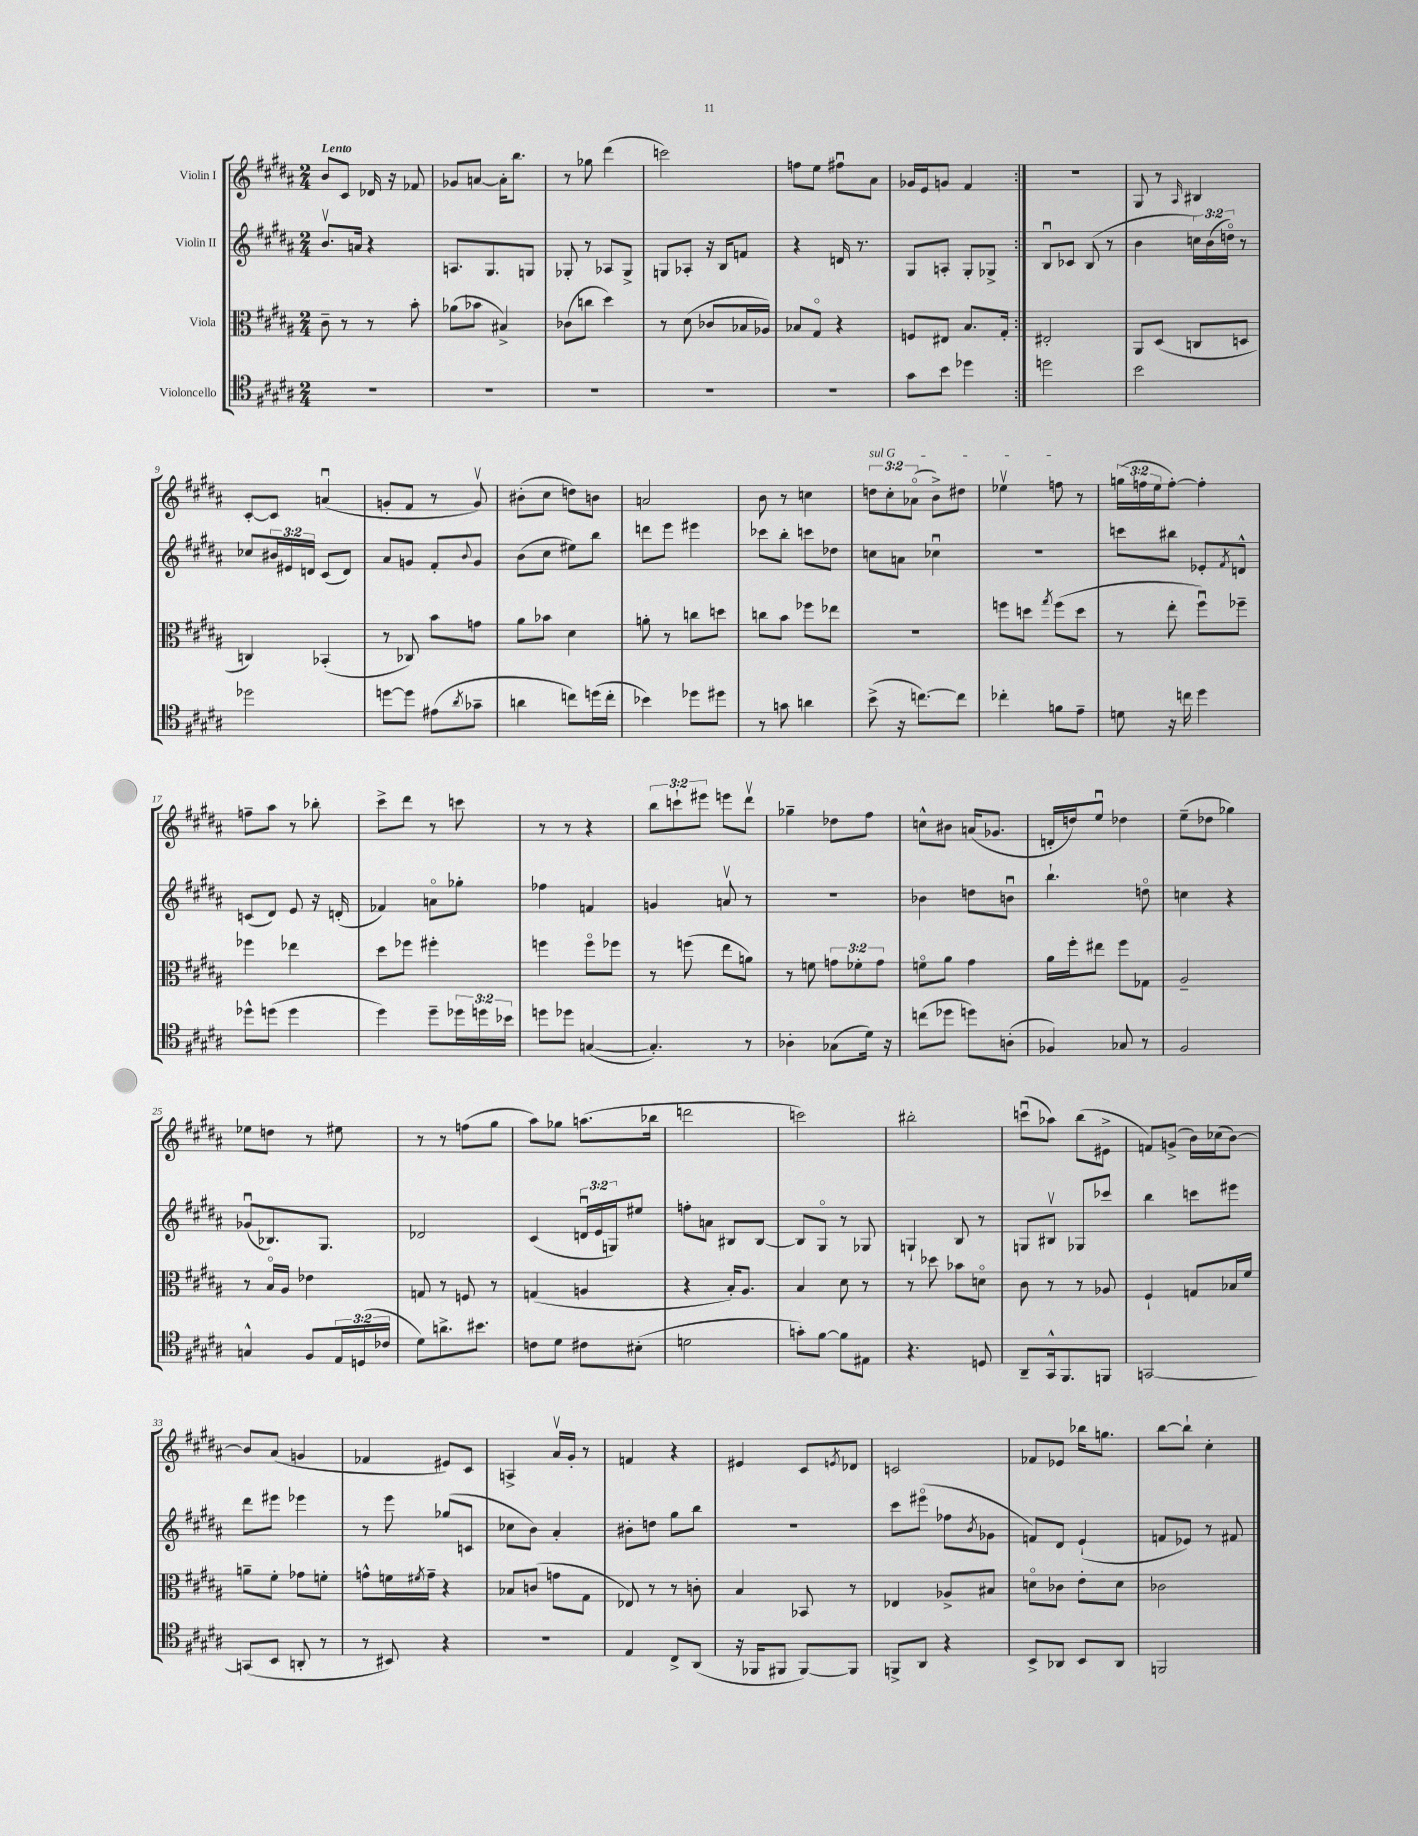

**kern	**kern	**kern	**kern
*part4	*part3	*part2	*part1
*staff4	*staff3	*staff2	*staff1
*I"Violoncello	*I"Viola	*I"Violin II	*I"Violin I
*clefC4	*clefC3	*clefG2	*clefG2
*k[f#c#g#d#a#]	*k[f#c#g#d#a#]	*k[f#c#g#d#a#]	*k[f#c#g#d#a#]
*M2/4	*M2/4	*M2/4	*M2/4
=1	=1	=1	=1
!	!	!	!LO:TX:a:B:t=Lento
2r	8c#~\	8.bv/L	8b/L
.	8r	.	8c#/J
.	.	16an/Jk	.
.	8r	4r	16d-X/
.	.	.	16r
.	8b'\	.	8f-X/
=2	=2	=2	=2
2r	(8a-X\L	8.An/L	8g-X/L
.	8b-X\J	.	[8an/J
.	.	8.G#/	.
.	4B#X^/)	.	16a'\KL]
.	.	.	8.bb\J
.	.	8Gn/J	.
=3	=3	=3	=3
2r	(8c-X\L	8G-X'/	8r
.	8ccn\J	8r	8gg-X\
.	4dd#\)	8A-X/L	(4ddd#\
.	.	8G-^/J	.
=4	=4	=4	=4
2r	8r	8Gn/L	2cccn\)
.	(8d#\	8A-X'/J	.
.	8c-X/L	16r	.
.	.	16B/KL	.
.	16B-X/L	8fn/J	.
.	16A-X/JJ)	.	.
=5	=5	=5	=5
2r	8B-X/L	4r	8ffn\L
.	8G#/J	.	8ee\J
.	4r	16dn/	8ff#Xu\L
.	.	8.r	.
.	.	.	8a#\J
=6	=6	=6	=6
8g#\L	8Fn/L	8G#/L	16g-X/LL
.	.	.	16e/J
8b\J	8E#X/J	8An'/J	8gn/J
4dd-X\	8.B/L	8G#'/L	4f#/
.	.	8G-X^/J	.
.	16G#'/Jk	.	.
=7:|!	=7:|!	=7:|!	=7:|!
2ddn\	2E#X'/	8Bu/L	2r
.	.	8c-X/J	.
.	.	(8B/	.
.	.	8r	.
=8	=8	=8	=8
2b\	8AA#/L	4b\	8G#/
.	(8D#/J	.	8r
.	.	.	16qqA#/
.	8Cn/L	24ccn\LL)	4B#X/
.	.	(24b\	.
.	.	24ddn\JJ)	.
.	8Dn/J	8r	.
!!LO:LB:g=z
=9	=9	=9	=9
2dd-X\	4Cn/)	8cc-X/L	[8c#'/L
.	.	24b#X/L	8c#/J]
.	.	24e#X/	.
.	.	24dn/JJ	.
.	(4BB-X'/	(8c#/L	(4anu/
.	.	8d/J)	.
=10	=10	=10	=10
[8ddn\L	8r	8a#/L	8gn'/L
8dd\J]	8C-X/)	8gn/J	8f#/J
(8e#X\L	8b\L	8f#'/L	8r
8qa#/	.	8qqb/	.
8g-X~\J	8gn\J	8g/J	8gv/)
=11	=11	=11	=11
4an\	8a#\L	(8b\L	(8b#X'\L
.	8b-X\J	8cc#\J	8cc#\J
8ccn\L)	4d#\	8ee#X\L)	8ddn\L)
(16ddn\L	.	8bb\J	8bn\J
16cc'\JJ	.	.	.
=12	=12	=12	=12
4b-X\)	8an'\	8dddn\L	2an/
.	8r	8eee\J	.
8dd-X\L	8ccn\L	4eee#X\	.
8dd#X\J	8ddn\J	.	.
=13	=13	=13	=13
8r	8ccn\L	8ccc-X\L	8b\
8gn\	8b\J	8bb'\J	8r
4an\	8ff-X\L	8cccn\L	4ccn\
.	8ee-X\J	8dd-X\J	.
=14	=14	=14	=14
!	!	!	!LO:TX:a:i:t=sul G
(8b^\	2r	8ccn\L	12ddn\L
.	.	.	12cc#'\
16r	.	8an\J	.
.	.	.	(12a-X\J
[8.ccn\L)	.	.	.
.	.	4cc-Xu\	8b^\L)
8cc\J]	.	.	8dd#X\J
=15	=15	=15	=15
4cc-X'\	8ffn\L	2r	4ee-Xv\
.	8ddn\J	.	.
.	8qgg#/	.	.
8fn\L	(8ff\L	.	8ffn\
8e~\J	8dd\J	.	8r
=16	=16	=16	=16
8dn\	8r	8cccn\L	(24ggn\LL
.	.	.	24ffn\
.	.	.	24ee\J
16r	8ee'\	8bb#X\J	[8ff'\J)
16ccn\	.	.	.
4dd#\	8ff#u\L)	8e-X'/L	4ff'\]
.	.	8qf#/	.
.	8ff-X~\J	8dn^^/J	.
!!LO:LB:g=z
=17	=17	=17	=17
8dd-X^^\L	4ff-X\	(8cn/L	8ffn~\L
(8ddn\J	.	8d#/J)	8aa#\J
4dd\	4ee-X\	8e/	8r
.	.	16r	8bb-X'\
.	.	(16dn'/	.
=18	=18	=18	=18
4dd#\)	8dd#\L	4f-X/)	8ccc#^\L
.	8ff-X\J	.	8ddd#\J
8dd#~\L	4ff#X'\	8an\L	8r
24dd-X\L	.	8gg-X'\J	8cccn\
24ddn\	.	.	.
24b-X\JJ	.	.	.
=19	=19	=19	=19
8ddn\L	4ffn\	4ff-X\	8r
8dd-X\J	.	.	8r
([4Gn/	8ff\L	4fn/	4r
.	8ff-X\J	.	.
=20	=20	=20	=20
4.G'/])	8r	4gn/	12bb\L
.	.	.	12cccn`\
.	(8ffn\	.	.
.	.	.	12eee#X\J
.	8ee\L	8anv/	8eeen\L
8r	8an\J)	8r	8ddd#v\J
=21	=21	=21	=21
4A-X'\	8r	2r	4gg-X~\
.	8fn\	.	.
(8G-X\L	12gn\L	.	8dd-X\L
.	12f-X'\	.	.
16d#\Jk)	.	.	8ff#\J
.	12g\J	.	.
16r	.	.	.
=22	=22	=22	=22
(8ccn\L	8fn\L	4b-X\	8ccn^^\L
8dd-X\J	8a#\J	.	8b#X\J
8ddn\L)	4g#\	8ddn\L	(16an/KL
.	.	.	8.g-X/J
(8An'\J	.	8bnu\J	.
=23	=23	=23	=23
4F-X/)	16a#\LL	4.bb`\	16dn'/LL
.	16ff#'\J	.	16ddn/J)
.	8ee#X\J	.	8eeu/J
8G-X/	8ff#\L	.	4dd-X\
8r	8G-X\J	8ddn\	.
=24	=24	=24	=24
2F#/	2A#~/	4ccn\	(8ee~\L
.	.	.	8dd-X\J
.	.	4r	4gg-X\)
!!LO:LB:g=z
=25	=25	=25	=25
4Gn^^/	8r	(8g-Xu/L	8ee-X\L
.	16B/LL	8.B-X/)	8ddn\J
.	16A#/JJ	.	.
8F#/L	4e-X\	.	8r
.	.	8.G#/J	.
24E/L	.	.	8ee#X\
(24Dn/	.	.	.
24c-X/JJ	.	.	.
=26	=26	=26	=26
8d#\L)	8Gn/	2d-X/	8r
8.an^\	8r	.	8r
.	8Fn/	.	(8ffn\L
8.b#X\J	.	.	.
.	8r	.	8gg#\J
=27	=27	=27	=27
8cn\L	(4Gn/	(4c#/	8aa#\L)
8d#\J	.	.	8gg-X\J
8c#X\L	4An/	24dnu/LL	(8.aan\L
.	.	24e/	.
.	.	24Gn/J)	.
(8B#X'\J	.	8ee#X/J	.
.	.	.	16bb-X\Jk
=28	=28	=28	=28
2dn\	4r	8ffn'\L	2dddn\
.	.	8an\J	.
.	16B'/KL)	8B#X/L	.
.	8.A#/J	.	.
.	.	[8B#/J	.
=29	=29	=29	=29
8gn'\L)	4B/	8B#/L]	2cccn\)
[8f#\J	.	8G#/J	.
8f#\L]	8d#\	8r	.
8E#X\J	8r	8G-X/	.
=30	=30	=30	=30
4.r	8r	4Gn`/	2bb#X'\
.	8dd-X\	.	.
.	8b-X\L	8B/	.
8Dn/	8dn\J	8r	.
=31	=31	=31	=31
8AA#~/L	8c#\	8Gn/L	(8cccnu\L
16GG#^^/k	8r	8B#Xv/J	8aa-X\J)
8.FF#/	.	.	.
.	8r	8G-X/L	(8bb\L
8FFn/J	8A-X/	8ccc-X/J	8e#X^\J
=32	=32	=32	=32
[2GGn/	4F#`/	4bb\	8fn/L)
.	.	.	(8gn^/J
.	8Gn/L	8cccn\L	16b\LL)
.	.	.	(16cc-X\J
.	16B-X/L	8eee#X\J	[8b\J)
.	16f#/JJ	.	.
!!LO:LB:g=z
=33	=33	=33	=33
(8GGn/L]	8an~\L	8ddd#\L	8b/L]
8BB/J	8f#'\J	8eee#X\J	(8a#/J
8AAn'/	8g-X\L	4eee-X\	4gn/
8r	8fn'\J	.	.
=34	=34	=34	=34
8r	8gn^^\L	8r	4f-X/
8BB#X/)	16fn\L	8eee\	.
.	8qf#X/	.	.
.	16g~\JJ	.	.
4r	4r	(8gg-X/L	8e#X/L)
.	.	8cn/J	8c#/J
=35	=35	=35	=35
2r	8B-X/L	8cc-X\L	4An^/
.	(8cn/J	8b\J)	.
.	8gn\L	4a#'/	16a#v/LL
.	.	.	16g#'/JJ
.	8G#\J	.	8r
=36	=36	=36	=36
4E/	8E-X/)	8b#X'\L	4fn/
.	8r	8ddn\J	.
8C#^/L	8r	8gg#\L	4r
(8AA#/J	8cn'\	8bb\J	.
=37	=37	=37	=37
16r	4B/	2r	4e#X/
16FF-X/KL	.	.	.
8FF#X/J	.	.	.
[8FF#/L)	8BB-X/	.	8c#/L
.	.	.	8qen/
8FF#/J]	8r	.	8d-X/J
=38	=38	=38	=38
8FFn^/L	4E-X/	8ccc#\L	2cn/
8AA#/J	.	(8eee#X\J	.
4r	8A-X^/L	8ff-X\L	.
.	.	8qb/	.
.	8B#X/J	8g-X\J	.
=39	=39	=39	=39
8BB^/L	8dn\L	8fn/L)	8f-X/L
8AA-X/J	8c-X\J	8d#/J	8e-X/J
8BB/L	8e'\L	(4e`/	16bb-X\KL
.	.	.	8.ggn\J
8AA-/J	8d\J	.	.
=40	=40	=40	=40
2FFn/	2c-X\	8fn/L	[8bb\L
.	.	8e-X/J)	8bb`\J]
.	.	8r	4cc#'\
.	.	8f#X/	.
==	==	==	==
*-	*-	*-	*-
